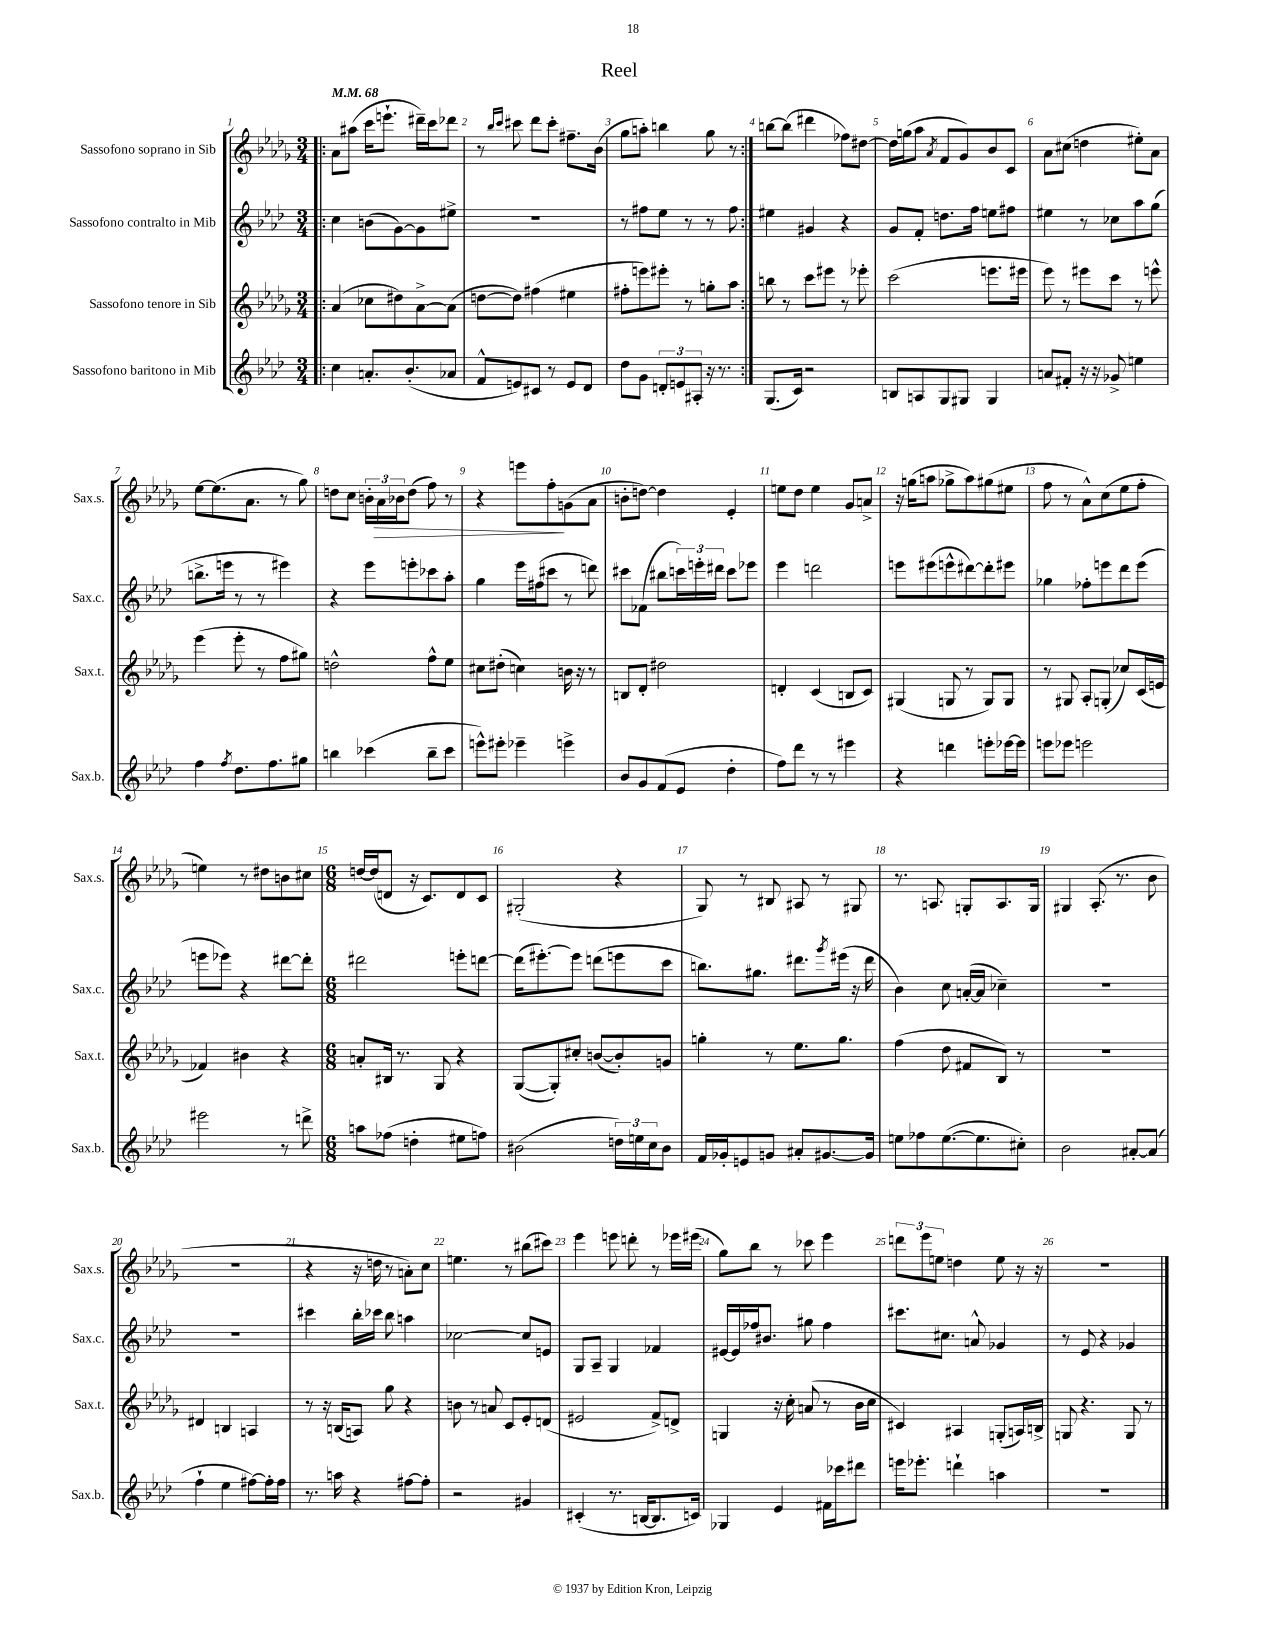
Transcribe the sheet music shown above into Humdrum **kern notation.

**kern	**kern	**kern	**kern	**dynam
*part4	*part3	*part2	*part1	*part1
*staff4	*staff3	*staff2	*staff1	*staff1
*I"Sassofono baritono in Mib	*I"Sassofono tenore in Sib	*I"Sassofono contralto in Mib	*I"Sassofono soprano in Sib	*
*I'Sax.b.	*I'Sax.t.	*I'Sax.c.	*I'Sax.s.	*
*clefG2	*clefG2	*clefG2	*clefG2	*
*k[b-e-a-d-]	*k[b-e-a-d-g-]	*k[b-e-a-d-]	*k[b-e-a-d-g-]	*
*M3/4	*M3/4	*M3/4	*M3/4	*
*MM68	*MM68	*MM68	*MM68	*
=1!|:	=1!|:	=1!|:	=1!|:	=1!|:
4cc\	(4a-/	4cc\	8a-\L	.
.	.	.	(8aa#X\J	.
8.an'/L	8cc-X\L	(8bn\L	16ccc\KL	.
.	.	.	8.eeen`\J	.
.	8dd#X\)	[8g\)	.	.
(8.b-'/	.	.	.	.
.	[8a-^\	8g\]	16ddd#X~\LL)	.
.	.	.	16ccc\J	.
8a-X/J	(8a-\J]	8ee#X^\J	8ddd-X\J	.
=2	=2	=2	=2	=2
8f^^/L	[8ddn\L	2.r	8r	.
.	.	.	16qqbb-/LL	.
.	.	.	16qqccc/JJ	.
8en/)	8dd\J])	.	8ccc#X\	.
8c#X/J	(4ff#X\	.	8ddd-\L	.
8r	.	.	8ccc#'\J	.
8e/L	4ee#X\	.	8.ff#X~\L	.
8d-/J	.	.	.	.
.	.	.	(16b-\Jk	.
=3	=3	=3	=3	=3
8dd-\L	8ff#X'\L	8r	8gg-\L	.
8g\J	8eeen\)	8ff#X\L	8aan'\J)	.
12dn'/L	8eee#X'\J	8ee-\J	4bbn\	.
12en/	.	.	.	.
.	8r	8r	.	.
12A#X'/J	.	.	.	.
16r	8ggn'\L	8r	8gg-\	.
8.r	.	.	.	.
.	8aa-\J	8ff#\	8r	.
=4:|!	=4:|!	=4:|!	=4:|!	=4:|!
(8.G/L	8bbn\	4ee#X\	[8bbn\L	.
.	8r	.	(8bb\J]	.
16c/Jk)	.	.	.	.
2r	8ccc\L	4g#X/	4ddd#X\	.
.	8eee#X\J	.	.	.
.	8r	4r	8ff-X\L)	.
.	8eee-X'\	.	[8dd#X\J	.
=5	=5	=5	=5	=5
8Bn/L	(2ccc\	8g/L	16dd#\LL]	.
.	.	.	(16ggn\J	.
8An/	.	8f'/J	8aa-\J	.
.	.	.	8qa-/	.
8G/	.	8.ddn\L	8f/L	.
8G#X/J	.	.	8g-/)	.
.	.	16ff\Jk	.	.
4G#/	8.eeen\L	8een\L	8b-/	.
.	.	8ff#X\J	8c/J	.
.	16eee#X\Jk	.	.	.
=6	=6	=6	=6	=6
8an/L	8eee-\)	4ee#X\	8a-\L	.
8f#X'/J	8r	.	(8cc#X\J	.
16r	8eee#X\L	8r	4ddn\	.
16r	.	.	.	.
8g-X^/	8ccc\J	8cc-X\L	.	.
4een\	8r	8aa-\	8ee#X'\L)	.
.	8eeen^^\	(8gg\J	8a-\J	.
!!LO:LB:g=z
=7	=7	=7	=7	=7
4ff\	(4eee-\	8.bbn^\L	[8ee-\L	.
.	.	.	(8.ee-\]	.
.	.	16eeen\Jk	.	.
8qff/	.	.	.	.
8.dd-\L	8eee-'\	8r	.	.
.	.	.	8.a-\J	.
.	8r	8r	.	.
8.ff\	.	.	.	.
.	8ff\L	4eee#X\)	8r	.
8gg#X\J	8gg#X\J)	.	8gg-\)	.
=8	=8	=8	=8	=8
4bbn\	2ddn^^\	4r	8ddn\L	.
.	.	.	8cc\J	.
(4ccc-X\	.	8eee-\L	24bn'\LL	.
!	!	!	!	!LO:HP:b
.	.	.	24a-\	>
.	.	.	24b-X\J	.
.	.	8eeen'\	(8dd\J	.
8bb~\L	8ff^^\L	8ccc-X\	8ff\)	.
8ccc-\J	8ee-\J	8aa-'\J	8r	.
=9	=9	=9	=9	=9
8eeen^^\L)	8cc#X\L	4gg\	4r	.
8eee#X'\J	(8dd#X'\J	.	.	.
4eee-X~\	4ccn\)	16eee-\LL	8eeen\L	.
.	.	(16ff#X\J	.	.
.	.	8ccc#X\J	8ff'\	.
4eeen^\	16bn\	8r	(8gn\	]
.	16r	.	.	.
.	8r	8dddn\)	8a-\J	.
=10	=10	=10	=10	=10
8b-/L	8Bn/L	8ccc#X\L	8bn'\L	.
8g/	8d-'/J	(8f-X\J	[8ddn\J)	.
(8f/	2dd#X\	8bb#X\L	4dd\]	.
8e-/J	.	24cccn\L)	.	.
.	.	24eeen'\	.	.
.	.	24ddd#X\JJ	.	.
4dd-'\	.	8ccc\L	4e-'/	.
.	.	8eee-X\J	.	.
=11	=11	=11	=11	=11
8ff\L)	4dn'/	4eee-\	8een\L	.
8ddd-\J	.	.	8dd-\J	.
8r	(4c/	2dddn\	4ee\	.
8r	.	.	.	.
4eee#X\	8Bn/L	.	8g-/L	.
.	8c/J)	.	8an^/J	.
=12	=12	=12	=12	=12
4r	(4G#X/	8eeen\L	16r	.
.	.	.	(16ggn\KL	.
.	.	(8eee#X\	8aan\J	.
4dddn\	8Gn/	8eeen^^\	8gg-X^\L	.
.	8r	[8ddd#X\)	8aa\)	.
8eeen'\L	8G/L)	8ddd#'\]	(8gg#X\	.
[16eee-X\L	8G/J	8eee#X\J	8ee#X\J	.
16eee-\JJ]	.	.	.	.
=13	=13	=13	=13	=13
8eeen\L	8r	4gg-X\	8ff\	.
8eee-X\J	8G#X/	.	8r	.
2eeen\	8A-'/L	8ff-X'\L	8a-^^\L)	.
.	(8Gn'/J	8eeen\	(8cc\	.
.	8cc-X/L)	8ddd-\	8ee-\	.
.	(16c/L	(8eee\J	8ff'\J	.
.	16en/JJ	.	.	.
!!LO:LB:g=z
=14	=14	=14	=14	=14
2eee#X\	4f-X/)	8eeen\L	4een\)	.
.	.	8eee-X\J)	.	.
.	4b#X\	4r	8r	.
.	.	.	8dd#X\L	.
8r	4r	[8ddd#X\L	8bn\	.
8dddn^\	.	8ddd#'\J]	8cc#X\J	.
=15	=15	=15	=15	=15
*M6/8	*M6/8	*M6/8	*M6/8	*
8aan\L	8an'/L	2ddd#X\	[16ddn/LL	.
.	.	.	(16dd/J]	.
(8ff-X\J	16B#X/Jk	.	8dn/J	.
.	8.r	.	.	.
4ddn'\	.	.	16r	.
.	.	.	8.c/L)	.
.	8G-/	.	.	.
8ee#X\L	4r	8eeen'\L	8d/	.
8ffn\J)	.	[8dddn\J	8c/J	.
=16	=16	=16	=16	=16
(2b#X\	([8G-/L	(16ddd\KL]	(2G#X'/	.
.	.	[8.eee#X'\)	.	.
.	8G-'/])	.	.	.
.	8cc#X'/J	8eee#\J]	.	.
.	([8bn/L	(8dddn\L	.	.
24ddn\LL)	8b'/])	8eeen\	4r	.
24een\	.	.	.	.
24cc\J	.	.	.	.
8b#\J	8gn/J	8ccc\J	.	.
=17	=17	=17	=17	=17
16f/LL	4ggn'\	8.bbn\L)	8G-/)	.
16g-X'/J	.	.	.	.
8en/	.	.	8r	.
.	.	8.gg#X\J	.	.
8gn/J	8r	.	8B#X/	.
8a#X'/L	8.ee-\L	8.ddd#X\L	8A#X/	.
[8.g#X/	.	.	8r	.
.	.	8qggg/	.	.
.	8.gg\J	(16eee#X\Jk	.	.
.	.	16r	8G#X/	.
16g#/Jk]	.	16ddd#\	.	.
=18	=18	=18	=18	=18
8een\L	(4ff\	4b-\)	8.r	.
8ff-X\	.	.	.	.
.	.	.	8.An/	.
([8.ee\	8dd-\	8cc\	.	.
.	8f#X/L	([16an'/LL	8Gn'/L	.
8.ee\]	.	16a/JJ]	.	.
.	8B-/J)	4cc-X~\)	8.A/	.
8cc#X'\J)	8r	.	.	.
.	.	.	16G/Jk	.
=19	=19	=19	=19	=19
2b-\	2.r	2.r	4G#X/	.
.	.	.	(8.A-'/	.
.	.	.	8.r	.
[8a#X'/L	.	.	.	.
(8a#/J]	.	.	8b-\	.
!!LO:LB:g=z
=20	=20	=20	=20	=20
4ff`\	4d#X/	2.r	2.r	.
4ee-\	4Bn/	.	.	.
[8ff#X\L)	4An/	.	.	.
16ff#'\L]	.	.	.	.
16ff#\JJ	.	.	.	.
=21	=21	=21	=21	=21
8.r	8r	4ccc#X\	4r	.
.	16r	.	.	.
16aan\	(16Bn/KL	.	.	.
4r	8An/J)	16bb-'\LL	16r	.
.	.	16ccc-X\JJ	16ddn\	.
.	8gg-\	8bb-\	8r	.
[8ff#X\L	4r	4aan\	8an'\L)	.
8ff#'\J]	.	.	8cc\J	.
=22	=22	=22	=22	=22
2r	8bn\	[2cc-X\	4.een\	.
.	8r	.	.	.
.	8an/	.	.	.
.	8c/L	.	8r	.
4g#X/	8e-'/	8cc-/L]	(8bb#X\L	.
.	(8dn/J	8en/J	8ccc#X\J)	.
=23	=23	=23	=23	=23
(4c#X'/	2e#X/	8G/L	4eee-\	.
.	.	8A-~/J	.	.
8.r	.	4G/	8eeen\	.
.	.	.	8dddn'\	.
[16Bn/KL	.	.	.	.
8.B/]	8f^/L)	4f-X/	8r	.
.	8dn^/J	.	16eee-X\LL	.
16cn/Jk)	.	.	(16eee#X\JJ	.
=24	=24	=24	=24	=24
4G-X/	4Gn/	[16e#X/LL	8gg-\L)	.
.	.	16e#/]	.	.
.	.	16ff-X/J	8bb-\J	.
.	.	8.b#X/J	.	.
4e-/	16r	.	8r	.
.	16cc'\	.	.	.
.	(8an/	8gg#X\	8ccc-X\	.
16f#X\LL	8r	4ff-\	4eee-\	.
16ccc-X\J	.	.	.	.
8ddd#X\J	16b-\LL	.	.	.
.	16cc\JJ	.	.	.
=25	=25	=25	=25	=25
16eeen\KL	4c#X/)	8.ccc#X\L	12dddn\L	.
8.eee-X'\J	.	.	.	.
.	.	.	12eee-\	.
.	.	.	12een\J	.
.	.	8.cc#X\J	.	.
4dddn`\	4A#X/	.	4ddn\	.
.	.	8an^^/	.	.
4aan\	(8Gn'/L	4g-X/	8ee\	.
.	16An/L)	.	16r	.
.	16Bn^/JJ	.	16r	.
=26	=26	=26	=26	=26
2.r	8Gn/	8r	2.r	.
.	4.r	8e-/	.	.
.	.	4r	.	.
.	8G/	4g-X/	.	.
.	8r	.	.	.
==	==	==	==	==
*-	*-	*-	*-	*-
